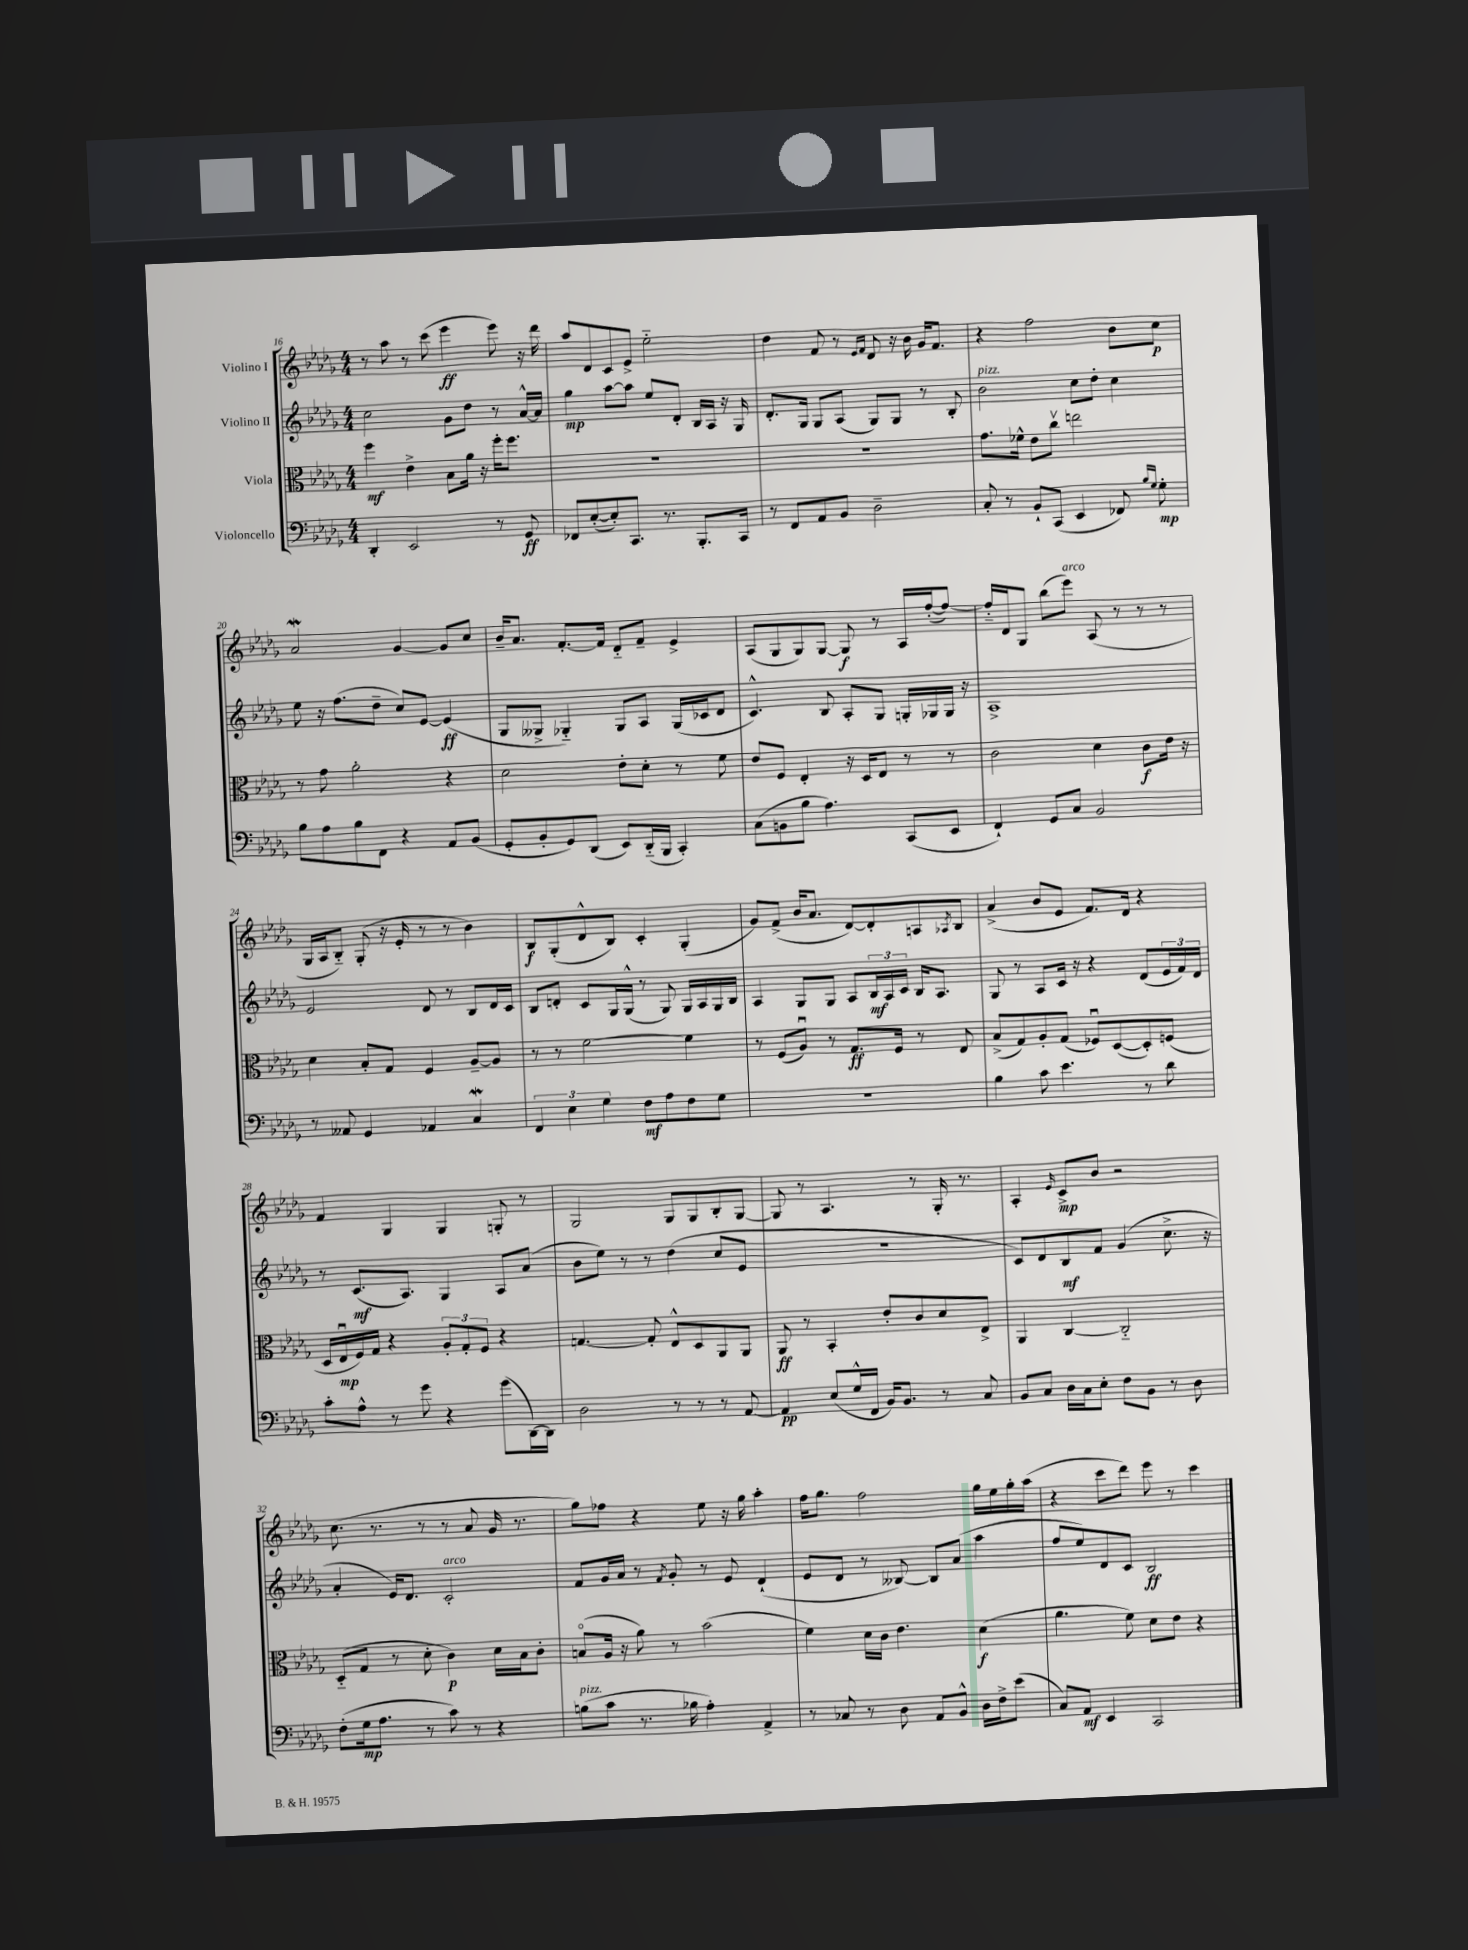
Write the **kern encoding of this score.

**kern	**kern	**kern	**kern
*staff4	*staff3	*staff2	*staff1
*clefF4	*clefC3	*clefG2	*clefG2
*k[b-e-a-d-g-]	*k[b-e-a-d-g-]	*k[b-e-a-d-g-]	*k[b-e-a-d-g-]
*M4/4	*M4/4	*M4/4	*M4/4
4DD-'	4ff	2cc	8r
.	.	.	8aa-
2EE-	4e-^	.	8r
.	.	.	(8ccc
.	8B-	8g-	4eee-
.	16a-	8dd-	.
.	16r	.	.
8r	16ff'	8r	8eee-)
.	8.ff	.	.
8GG-	.	[16a-^^	16r
.	.	16a-]	16ddd-
=	=	=	=
8FF-	1r	4gg-	8aa-
([8E-'	.	.	8d-
8E-'])	.	[8aa-	8c
8.CC	.	8aa-]	8e-^
.	.	8ee-	2ee-'~
8.r	.	.	.
.	.	8d-'	.
8.BBB-'	.	16B-	.
.	.	16A-	.
.	.	16r	.
16CC	.	16G-	.
=	=	=	=
8r	1r	8.d-'	4dd-
8FF	.	.	.
.	.	16G-	.
8AA-	.	8G-	8f
8BB-	.	(8A-	8r
.	.	.	16qqe-
.	.	.	16qqf
2D-~	.	8G-)	8d-
.	.	8G-	16r
.	.	.	16b-
.	.	8r	16g-
.	.	.	8.f
.	.	8B-'	.
=	=	=	=
8C'	8.g-	2b-	4r
8r	.	.	.
.	16f-^^	.	.
8BB-`	8e-	.	2ff
(8CC	8ccv	.	.
4EE-	2ee	8cc	.
.	.	8dd-'	.
8FF-)	.	4cc	8b-
16qqB-	.	.	.
16qqG-	.	.	.
8G-'	.	.	8cc
=	=	=	=
8B-	8r	8ee-	2a-
8A-	8g-	16r	.
.	.	(8.ff	.
8B-	2a-'	.	.
8FF	.	8dd-~	.
4r	.	8cc)	[4g-
.	.	[8e-	.
8AA-	4r	(4e-]	8g-]
(8BB-	.	.	8cc
=	=	=	=
8GG-'	2d-	8G-	16b-~
.	.	.	8.a-
8BB-'	.	8G--^	.
8GG-)	.	4G-'~)	[8.f'
(8DD-	.	.	.
.	.	.	16f]
8EE-)	8e-'	8G-	8d-'~
(16DD-'~	8d-'	8A-	8f~
16BBB-	.	.	.
4CC')	8r	(16G-	4e-^
.	.	16c-	.
.	8f	8d-	.
=	=	=	=
(8C	8e-	4.c^^)	(8A-
8BB	8F	.	8G-
8B-	4E-'	.	8G-)
4.A-)	.	8B-	[8G-
.	16r	8A-'	8G-]
.	16D-	.	.
.	8E-	8G-	8r
(8CC	8r	16G'	16A-
.	.	16G-	([16ff'
8EE-	8r	16G-	8ff_)
.	.	16r	.
=	=	=	=
4FF`)	2c	1A-^	16ff'~]
.	.	.	16d-
.	.	.	8G-
8GG-	.	.	(8bb-
8C	.	.	8eee-)
2BB-	4d-	.	(8A-
.	.	.	8r
.	8c	.	8r
.	16e-	.	8r
.	16r	.	.
=	=	=	=
8r	4d-	2e-	16G-
.	.	.	16A-
8AA--	.	.	8B-'~)
4GG-	8B-'	.	(8G-'
.	8G-	.	16r
.	.	.	16e-'
4AA-	4F	8d-	8r
.	.	8r	8r
4C	[8A-~	8B-	4b-)
.	8A-]	16d-	.
.	.	16c	.
=	=	=	=
6FF	8r	8B-	8B-
.	8r	8d'	(8G-'
6E-	.	.	.
.	[2f	8c	8d-^^
6G-	.	.	.
.	.	16G-	8B-)
.	.	(16G-^^	.
8F	.	8r	4c'
8A-	.	8G-)	.
8F	4f]	16G-	(4G-'
.	.	16A-	.
8G-	.	16G-	.
.	.	16B-	.
=	=	=	=
1r	8r	4A-	8g-)
.	(8F	.	(8f^
.	8A-u)	8G-	16b-
.	.	.	8.a-
.	8r	8G-	.
.	8.G-	8A-	[8d-)
.	.	24B-	8d-']
.	.	24A-	.
.	16F	.	.
.	.	24c	.
.	8r	16B-	8A
.	.	8.A-	.
.	.	.	8qA-
.	8E-	.	8B-
=	=	=	=
4B-	(8B-^	8G-	(4a-^
.	8G-)	8r	.
8c	8A-'	8A-	8b-
4.e-	(8G-	16c	8e-
.	.	16r	.
.	8F-u)	4r	8.f)
.	([8D-	.	.
.	.	.	16d-
8r	8D-'])	(8d-	4r
8d-	(8F	24e-	.
.	.	24f)	.
.	.	24d-	.
=	=	=	=
8c'	16D-	8r	4f
.	16E-u	.	.
8A-^^	16F)	(8.c	.
.	16G-	.	.
8r	4r	.	4G-
.	.	8.A-)	.
8g-	.	.	.
4r	12A-'	4G-	4G-
.	12G-'	.	.
.	12F	.	.
(8g-	4r	8A-	8G'
[16DD-)	.	(8a-	8r
16DD-]	.	.	.
=	=	=	=
2D-	[4.G	8b-	2G-
.	.	8ee-)	.
.	.	8r	.
.	8G']	8r	.
8r	8E-^^	(4dd-	8G-
8r	8D-	.	8G-
8r	8AA-	8cc	8B-'
[8AA-	8AA-	8e-	[8G-
=	=	=	=
4AA-]	8AA-	1r	8G-]
.	8r	.	8r
(8E-	4BB-'	.	4.A-
16G-^^	.	.	.
16FF	.	.	.
16BB-)	8e-'	.	.
8.BB-	.	.	.
.	8c	.	8r
8r	8d-	.	16G-'
.	.	.	8.r
8C	8E-^	.	.
=	=	=	=
8BB-	4AA-	8c)	4A-'
8C	.	8d-	.
.	.	.	16qqe-
16D-	[4C	8B-	8c^
16C	.	.	.
8E-'	.	8f	8b-
8F	2C'~]	(4g-	2r
8BB-	.	.	.
8r	.	8.cc^	.
8D-	.	.	.
.	.	16r	.
=	=	=	=
(8F'	(8D-'~	4a-'	(8.cc
16G-	8G-	.	.
8.A-	.	.	8.r
.	8r	16e-)	.
.	.	8.d-	.
8r	8d-'	.	8r
8c)	4c)	2c'	8r
8r	.	.	8a-
4r	16d-	.	16g-
.	16B-	.	8.r
.	8c'	.	.
=	=	=	=
(8B	(8Bo	8f	8gg-)
8c	16A-	16g-	8ff-
.	16r	16a-	.
8.r	8a-)	8r	4r
.	.	8qf	.
.	8r	8g-'	.
16B-	.	.	.
4A-')	(2b-	8r	8ee-
.	.	8e-	16r
.	.	.	16gg-
4AA-^	.	(4d-`	4aa-'
=	=	=	=
8r	4f)	8e-	16ff
.	.	.	8.gg-
8C-	.	8d-	.
8r	16d-	8r	2ff
.	16c	.	.
8D-	4.e-	[8B--)	.
8AA-	.	8B--]	.
8BB-^^	.	(8a-	.
16D-	(4d-	4aa-	16gg-
16F^	.	.	16ee-
(8e-	.	.	16gg-'
.	.	.	(16aa-
=	=	=	=
8C)	4.a-	8ff	4r
8AA-	.	8ee-)	.
4EE-	.	8d-	8ccc
.	8f)	8c	8ddd-)
2CC	8d-	2B-	8eee-
.	8e-	.	8r
.	4r	.	4ccc
==	==	==	==
*-	*-	*-	*-
